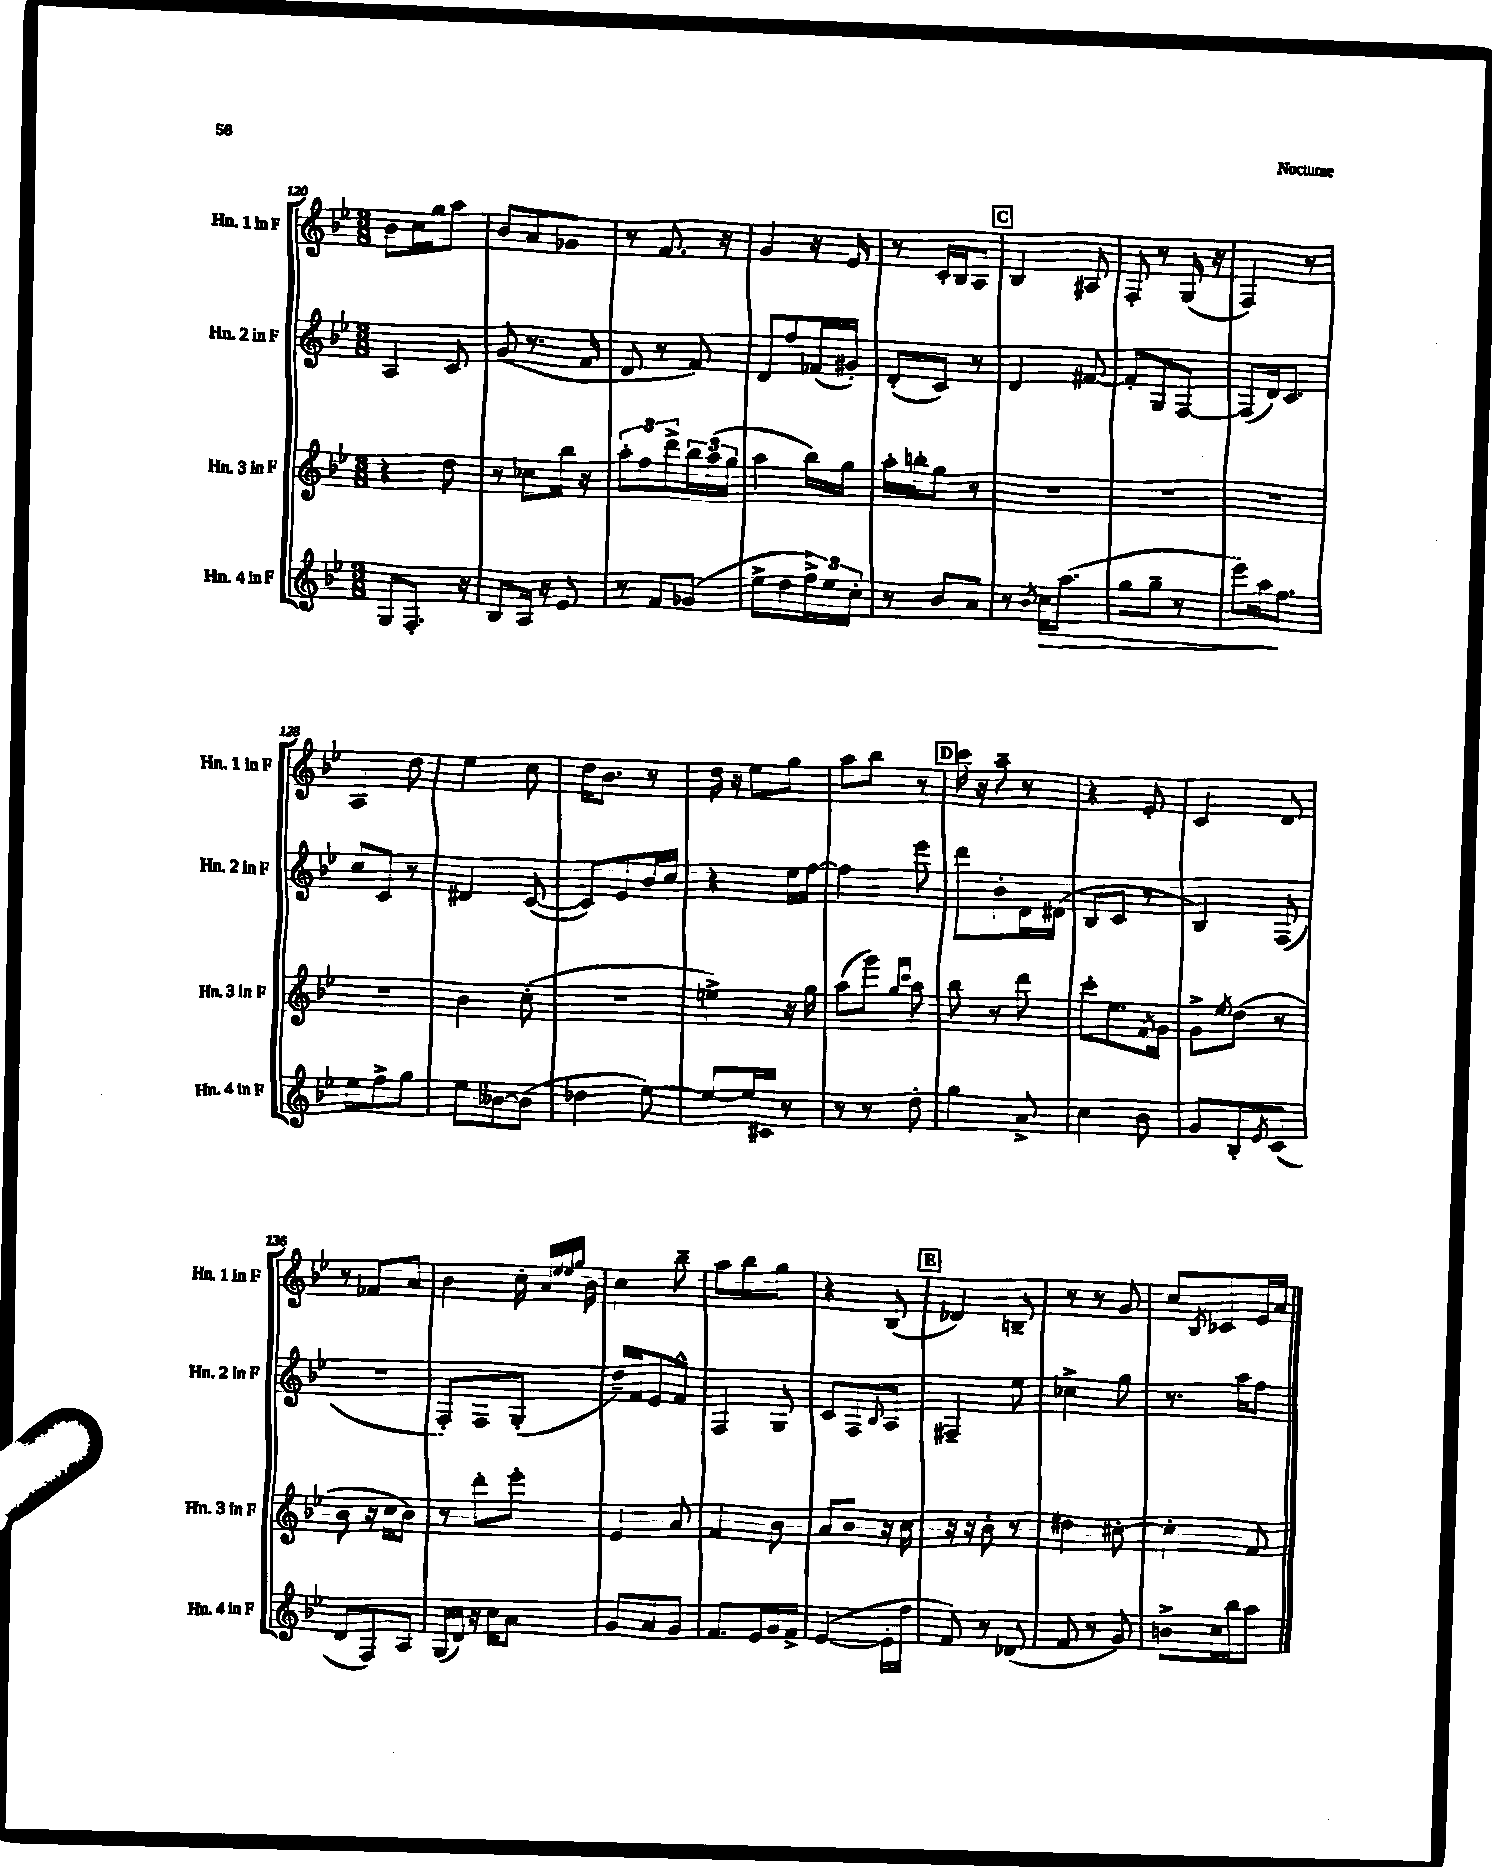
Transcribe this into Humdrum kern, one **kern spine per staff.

**kern	**dynam	**kern	**kern	**kern
*part4	*part4	*part3	*part2	*part1
*staff4	*staff4	*staff3	*staff2	*staff1
*I"Hn. 4 in F	*	*I"Hn. 3 in F	*I"Hn. 2 in F	*I"Hn. 1 in F
*I'Hn. 4 in F	*	*I'Hn. 3 in F	*I'Hn. 2 in F	*I'Hn. 1 in F
*clefG2	*	*clefG2	*clefG2	*clefG2
*k[b-e-]	*	*k[b-e-]	*k[b-e-]	*k[b-e-]
*M3/8	*	*M3/8	*M3/8	*M3/8
=120	=120	=120	=120	=120
8G/L	.	4r	4A/	8b-\L
8.F'/J	.	.	.	16cc\L
.	.	.	.	16gg\J
.	.	8dd\	8c/	8aa\J
16r	.	.	.	.
=121	=121	=121	=121	=121
8B-/L	.	8r	(8g/	8b-/L
16A/Jk	.	8cc-X\L	8.r	8a/
16r	.	.	.	.
8e-/	.	16bb-\Jk	.	8g-X/J
.	.	16r	16f/	.
=122	=122	=122	=122	=122
8r	.	12aa'\L	8d/	8r
.	.	12ff\	.	.
8f/L	.	.	8r	8.f/
.	.	12ddd^\	.	.
(8g-X/J	.	24bb-\L	8f/)	.
.	.	(24aa\	.	.
.	.	.	.	16r
.	.	24gg\JJ	.	.
=123	=123	=123	=123	=123
8ee-^\L	.	4aa\	8d/L	4g/
8dd\	.	.	8ff/	.
24ff^\L)	.	16bb-\LL)	(16f-X/L	16r
24ee-\	.	.	.	.
.	.	16gg\JJ	16g#X'/JJ)	16e-/
24cc'\JJ	.	.	.	.
=124	=124	=124	=124	=124
8r	.	16aa'\LL	(8d'/L	8r
.	.	16bbn'\J	.	.
8b-/L	.	8gg\J	8c/J)	16c'/LL
.	.	.	.	16B-/J
8a/J	.	8r	8r	8A/J
!!LO:REH:place=s1:t=C
=125	=125	=125	=125	=125
8r	.	4.r	4d/	4B-/
8qb-/	.	.	.	.
!	!LO:HP:b	!	!	!
16cc\KL	>	.	.	.
(8.aa\J	.	.	.	.
.	.	.	[8f#X/	8A#X/
=126	=126	=126	=126	=126
8gg\L	.	4.r	8f#'/L]	8F'/
8gg~\J	.	.	8G/	8r
8r	.	.	[8F/J	(16G/
.	.	.	.	16r
=127	=127	=127	=127	=127
8eee-\L)	.	4.r	(8F/L]	4F/)
16aa\k	.	.	16d/k)	.
8.ff\J	]	.	8.c/J	.
.	.	.	.	8r
!!LO:LB:g=z
=128	=128	=128	=128	=128
8ee-\L	.	4.r	8cc/L	4A/
8ff^\	.	.	8c/J	.
8gg\J	.	.	8r	8dd\
=129	=129	=129	=129	=129
8ee-\L	.	4b-\	4d#X/	4ee-\
[8b--X\	.	.	.	.
(8b--\J]	.	(8cc'\	([8c/	8cc\
=130	=130	=130	=130	=130
4dd-X\	.	4.r	8c/L])	16dd\KL
.	.	.	.	8.b-\J
.	.	.	8e-/	.
[8ee-\)	.	.	16b-/L	8r
.	.	.	16cc/JJ	.
=131	=131	=131	=131	=131
8ee-/L_	.	4een^\)	4r	16dd\
.	.	.	.	16r
16ee-/L]	.	.	.	8ee-\L
16c#X/JJ	.	.	.	.
8r	.	16r	16ee-\LL	8gg\J
.	.	16gg\	[16ff\JJ	.
=132	=132	=132	=132	=132
8r	.	(8aa\L	4ff\]	8aa\L
8r	.	8ggg\J)	.	8bb-\J
.	.	16qqgg/LL	.	.
.	.	16qqccc/JJ	.	.
8dd'\	.	8aa\	8eee-\	8r
!!LO:REH:place=s1:t=D
=133	=133	=133	=133	=133
4gg\	.	8bb-\	8ddd\L	16ccc\
.	.	.	.	16r
.	.	8r	8b-'\	8aa~\
8a^/	.	8ddd\	16d\L	8r
.	.	.	(16d#X\JJ	.
=134	=134	=134	=134	=134
4cc\	.	8ccc'\L	8B-/L	4r
.	.	8.ee-\	8c/J	.
8b-\	.	.	8r	8e-'/
.	.	8qf/	.	.
.	.	16g\Jk	.	.
=135	=135	=135	=135	=135
8g/L	.	8g^\L	4B-/)	4c/
.	.	8qee-/	.	.
8B-'/	.	(8dd\J	.	.
8qe-/	.	.	.	.
(8c/J	.	8r	(8F/	8d/
!!LO:LB:g=z
=136	=136	=136	=136	=136
8d/L	.	8b-\	4.r	8r
8F/)	.	16r	.	8f-X/L
.	.	16cc\KL	.	.
8A/J	.	8b-\J)	.	8a/J
=137	=137	=137	=137	=137
(16G/LL	.	8r	8F'/L)	4b-\
16d/JJ)	.	.	.	.
16r	.	8ddd'\L	8F/	.
16cc\KL	.	.	.	.
8a\J	.	8eee-'\J	(8G'/J	16cc'\
.	.	.	.	32qqa/LLL
.	.	.	.	32qqee-/
.	.	.	.	32qqee-/
.	.	.	.	32qqgg/JJJ
.	.	.	.	16b-\
=138	=138	=138	=138	=138
8g/L	.	4e-/	16dd~/LL)	4cc\
.	.	.	16f/J	.
8a/	.	.	8e-/	.
8g/J	.	8a/	8f^^/J	8bb-~\
=139	=139	=139	=139	=139
8.f/L	.	4f/	4F/	8aa\L
.	.	.	.	8bb-\
16e-/L	.	.	.	.
16g/	.	8b-\	8G/	8gg\J
16f^/JJ	.	.	.	.
=140	=140	=140	=140	=140
([4e-/	.	8a/L	8c/L	4r
.	.	8b-/J	8F/	.
.	.	.	8qqB-/	.
16e-'\LL]	.	16r	8A/J	(8B-/
16ff\JJ	.	16cc\	.	.
!!LO:REH:place=s1:t=E
=141	=141	=141	=141	=141
8f/)	.	16r	4F#X~/	4d-X/)
.	.	16r	.	.
8r	.	8b-'\	.	.
(8d-X/	.	8r	8ee-\	8Bn~/
=142	=142	=142	=142	=142
8f/	.	4dd#X\	4cc-X^\	8r
8r	.	.	.	8r
8g/)	.	[8cc#X'\	8gg\	8g/
=143	=143	=143	=143	=143
8bn^\L	.	4cc#'\]	8.r	8cc/L
.	.	.	.	8qB-/
16cc\L	.	.	.	8c-X/
16bb-\J	.	.	16aa\KL	.
8aa\J	.	8f/	8ff\J	16e-/L
.	.	.	.	16a/JJ
==	==	==	==	==
*-	*-	*-	*-	*-
